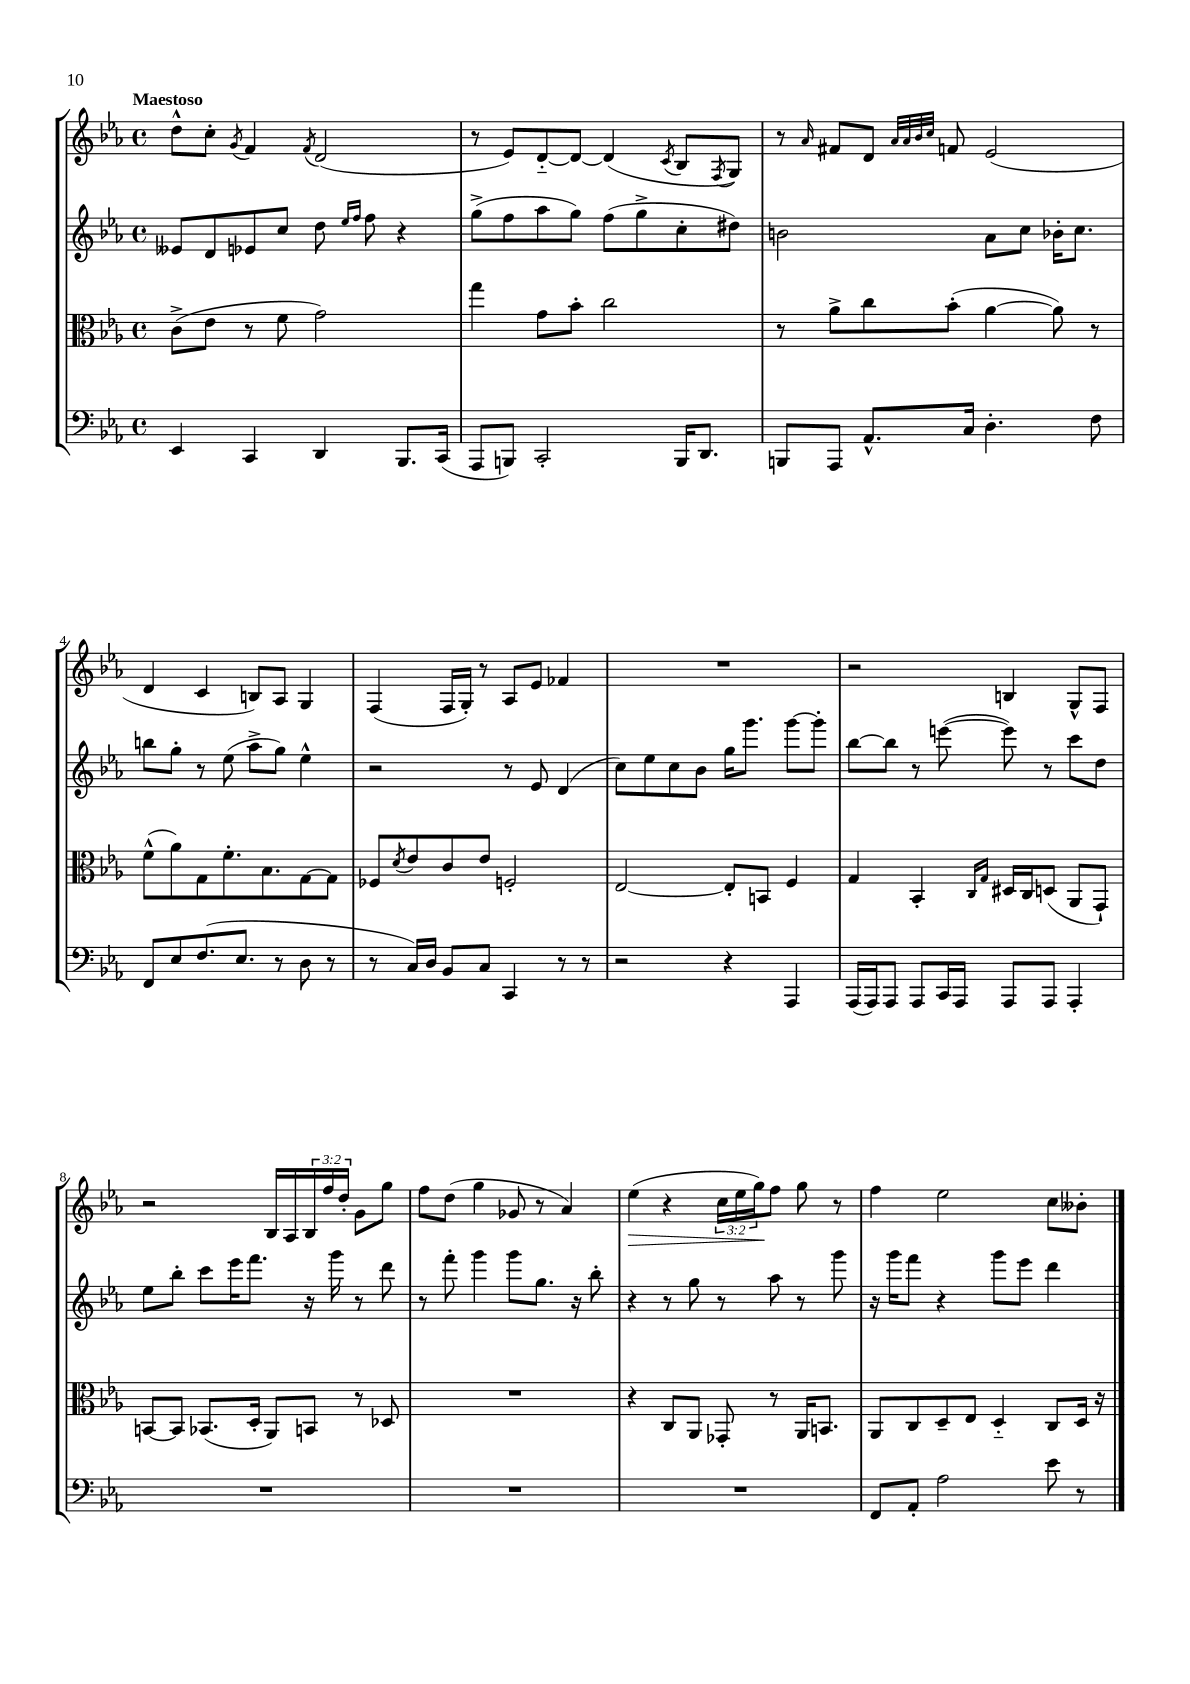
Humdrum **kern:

**kern	**kern	**kern	**kern
*staff4	*staff3	*staff2	*staff1
*clefF4	*clefC3	*clefG2	*clefG2
*k[b-e-a-]	*k[b-e-a-]	*k[b-e-a-]	*k[b-e-a-]
*M4/4	*M4/4	*M4/4	*M4/4
*met(c)	*met(c)	*met(c)	*met(c)
4EE-	(8c^	8e--	8dd^^
.	8e-	8d	8cc'
.	.	.	8qg
4CC	8r	8e-	4f
.	8f	8cc	.
.	.	.	8qf
4DD	2g)	8dd	(2d
.	.	16qqee-	.
.	.	16qqff	.
.	.	8ff	.
8.BBB-	.	4r	.
(16CC	.	.	.
=	=	=	=
8AAA-	4gg	(8gg^	8r
8BBB)	.	8ff	8e-)
2CC'	8g	8aa-	[8d'~
.	8b-'	8gg)	8d_
.	2cc	(8ff	(4d]
.	.	8gg^	.
.	.	.	8qc
16BBB	.	8cc'	8B-
8.DD	.	.	.
.	.	.	8qF
.	.	8dd#)	8G)
=	=	=	=
8BBB	8r	2b	8r
.	.	.	16qqa-
8AAA-	8a-^	.	8f#
8.AA-^^	8cc	.	8d
.	.	.	32qqa-
.	.	.	32qqa-
.	.	.	32qqb-
.	.	.	32qqcc
.	(8b-'	.	8f
16C	.	.	.
4.D'	[4a-	8a-	(2e-
.	.	8cc	.
.	8a-])	16b-'	.
.	.	8.cc	.
8F	8r	.	.
=	=	=	=
8FF	(8f^^	8bb	4d
8E-	8a-)	8gg'	.
(8.F	8G	8r	4c
.	8.f'	(8ee-	.
8.E-	.	.	.
.	.	8aa-^	8B)
.	8.B-	.	.
8r	.	8gg)	8A-
8D	[8G	4ee-^^	4G
8r	8G]	.	.
=	=	=	=
8r	8F-	2r	(4F
.	8qd	.	.
16C)	8e-	.	.
16D	.	.	.
8BB-	8c	.	16F
.	.	.	16G')
8C	8e-	.	8r
4CC	2F'	8r	8A-
.	.	8e-	8e-
8r	.	(4d	4f-
8r	.	.	.
=	=	=	=
2r	[2E-	8cc)	1r
.	.	8ee-	.
.	.	8cc	.
.	.	8b-	.
4r	8E-']	16gg	.
.	.	8.ggg	.
.	8BB	.	.
4AAA-	4F	[8ggg	.
.	.	8ggg']	.
=	=	=	=
(16AAA-	4G	[8bb-	2r
16AAA-)	.	.	.
8AAA-	.	8bb-]	.
8AAA-	4BB-'	8r	.
16CC	.	([8eee	.
16AAA-	.	.	.
.	16qqC	.	.
.	16qqG	.	.
8AAA-	16D#	8eee])	4B
.	16C	.	.
8AAA-	(8D	8r	.
4AAA-'	8AA-	8ccc	8G^^
.	8GG`)	8dd	8F
=	=	=	=
1r	[8BB	8ee-	2r
.	8BB]	8bb-'	.
.	(8.BB-	8ccc	.
.	.	16eee-	.
.	16D'	8.fff	.
.	8AA-)	.	16B-
.	.	.	16A-
.	8BB	16r	24B-
.	.	.	24ff
.	.	16ggg	.
.	.	.	24dd'
.	8r	8r	8g
.	8D-	8ddd	8gg
=	=	=	=
1r	1r	8r	8ff
.	.	8fff'	(8dd
.	.	4ggg	4gg
.	.	8ggg	8g-
.	.	8.gg	8r
.	.	.	4a-)
.	.	16r	.
.	.	8bb-'	.
=	=	=	=
1r	4r	4r	(4ee-
.	8C	8r	4r
.	8AA-	8gg	.
.	8GG-'	8r	24cc
.	.	.	24ee-
.	.	.	24gg)
.	8r	8aa-	8ff
.	16AA-	8r	8gg
.	8.BB	.	.
.	.	8ggg	8r
=	=	=	=
8FF	8AA-	16r	4ff
.	.	16ggg	.
8AA-'	8C	8fff	.
2A-	8D~	4r	2ee-
.	8E-	.	.
.	4D'~	8ggg	.
.	.	8eee-	.
8e-	8C	4ddd	8cc
8r	16D	.	8b--'
.	16r	.	.
==	==	==	==
*-	*-	*-	*-
